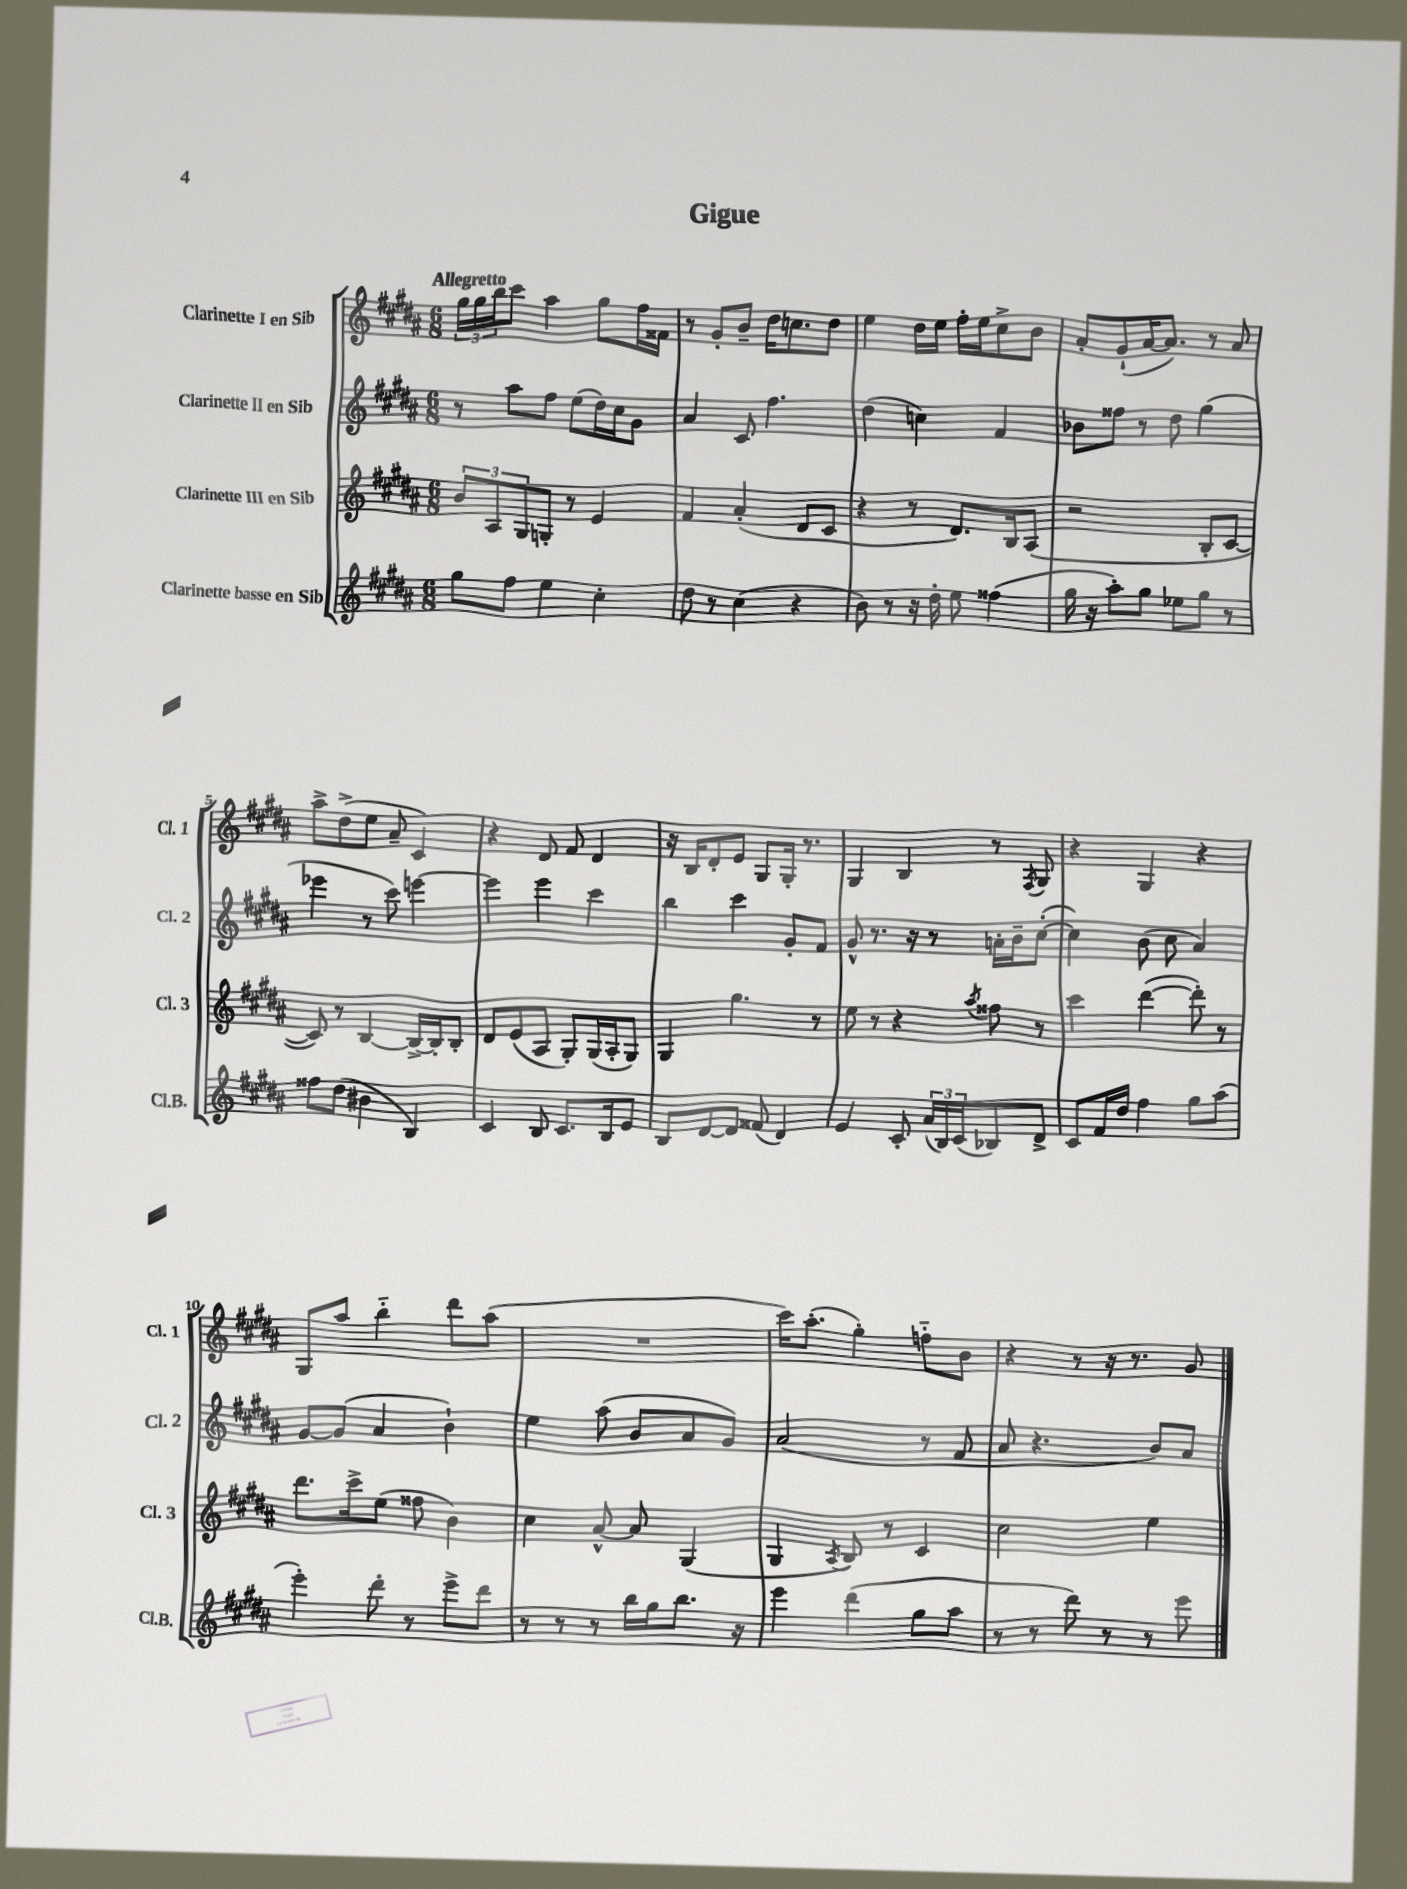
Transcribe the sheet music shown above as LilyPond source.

\header { title = "Gigue" }
<<
\new StaffGroup <<
\new Staff = "s0" \with { instrumentName = "Clarinette I en Sib" shortInstrumentName = "Cl. 1" } {
    \clef treble \key b \major \numericTimeSignature \time 6/8 \tempo "Allegretto"
    \tuplet 3/2 { gis''16 gis''16 b''16 } cis'''8 ais''4 gis''8 fis''16 fisis'16 |
    r8 gis'8-. b'8-- dis''16 c''8. dis''8 |
    e''4 dis''16 e''16 fis''16-. e''16 cis''8-> b'8 |
    ais'8-. gis'8-!( ais'16~ ais'8.) r8 ais'8 |
    ais''8-> dis''8->( e''8 ais'8-- cis'4) |
    r4 dis'8 fis'8 dis'4 |
    r16 b16 dis'8-. e'8 gis8 gis16-. r8. |
    gis4 b4 r8 \acciaccatura { fis8 } gis8 |
    r4 gis4 r4 |
    gis8 ais''8 b''4-_ dis'''8 ais''8( |
    R2. |
    cis'''16) ais''8.-.( gis''4-.) f''8-_ b'8 |
    r4 r8 r16 r8. gis'8 \bar "|." |
}
\new Staff = "s1" \with { instrumentName = "Clarinette II en Sib" shortInstrumentName = "Cl. 2" } {
    \clef treble \key b \major \numericTimeSignature \time 6/8
    r8 ais''8 fis''8 e''8( dis''16) cis''16 gis'8 |
    ais'4 cis'8 fis''4. |
    dis''4( c''4) fis'4 |
    bes'8 fisis''8 r8 dis''8 gis''4( |
    ees'''4 r8 cis'''8) e'''4~ |
    e'''4 e'''4 cis'''4 |
    b''4 cis'''4 gis'8-. fis'8 |
    gis'8-^ r8. r16 r8 a'16-. b'16-- cis''8~-.( |
    cis''4) b'8( cis''8 ais'4) |
    gis'8~ gis'8( ais'4 b'4-!) |
    e''4 ais''8( b'8 ais'8 gis'8) |
    ais'2( r8 fis'8 |
    ais'8 r4. b'8) ais'8 \bar "|." |
}
\new Staff = "s2" \with { instrumentName = "Clarinette III en Sib" shortInstrumentName = "Cl. 3" } {
    \clef treble \key b \major \numericTimeSignature \time 6/8
    \tuplet 3/2 { b'8 ais8 gis8 } g8-. r8 e'4 |
    fis'4 ais'4-.( dis'8 cis'8 |
    r4 r8 dis'8.) b16 ais8( |
    r2 b8-. cis'8~ |
    cis'8) r8 b4~ b16~-> b16-. b8-. |
    dis'8 e'8( ais8 gis8-.) gis16( ais16-. gis8) |
    gis4 gis''4. r8 |
    e''8 r8 r4 \acciaccatura { ais''8 } fisis''8 r8 |
    cis'''4 dis'''4~( dis'''8-.) r8 |
    dis'''8. cis'''16-> e''8( fisis''8 b'4) |
    cis''4 ais'8~-^ ais'8 gis4( |
    gis4 \acciaccatura { ais8 } b8) r8 cis'4 |
    cis''2 e''4 \bar "|." |
}
\new Staff = "s3" \with { instrumentName = "Clarinette basse en Sib" shortInstrumentName = "Cl.B." } {
    \clef treble \key b \major \numericTimeSignature \time 6/8
    gis''8 fis''8 e''4 cis''4-. |
    dis''8 r8 cis''4( r4 |
    b'8) r8 r16 dis''16-. e''8 fisis''4( |
    gis''16 r16 ais''8-.) gis''8 ees''8 gis''8 r8 |
    fisis''8 dis''8( bis'4 b4) |
    cis'4 b8 cis'8. b16 e'8 |
    b8 dis'8~ dis'8 fisis'8( dis'4) |
    e'4 cis'8-. \tuplet 3/2 { ais'16( b16) cis'16( } bes8) dis'8-> |
    cis'8 fis'16 dis''16 fis''4 gis''8 ais''8( |
    e'''4-.) dis'''8-. r8 e'''8-> dis'''8 |
    r8 r8 r8 b''16 gis''16 b''8. r16 |
    e'''4 dis'''4( gis''8 ais''8 |
    r8 r8 dis'''8) r8 r8 e'''8 \bar "|." |
}
>>
>>
